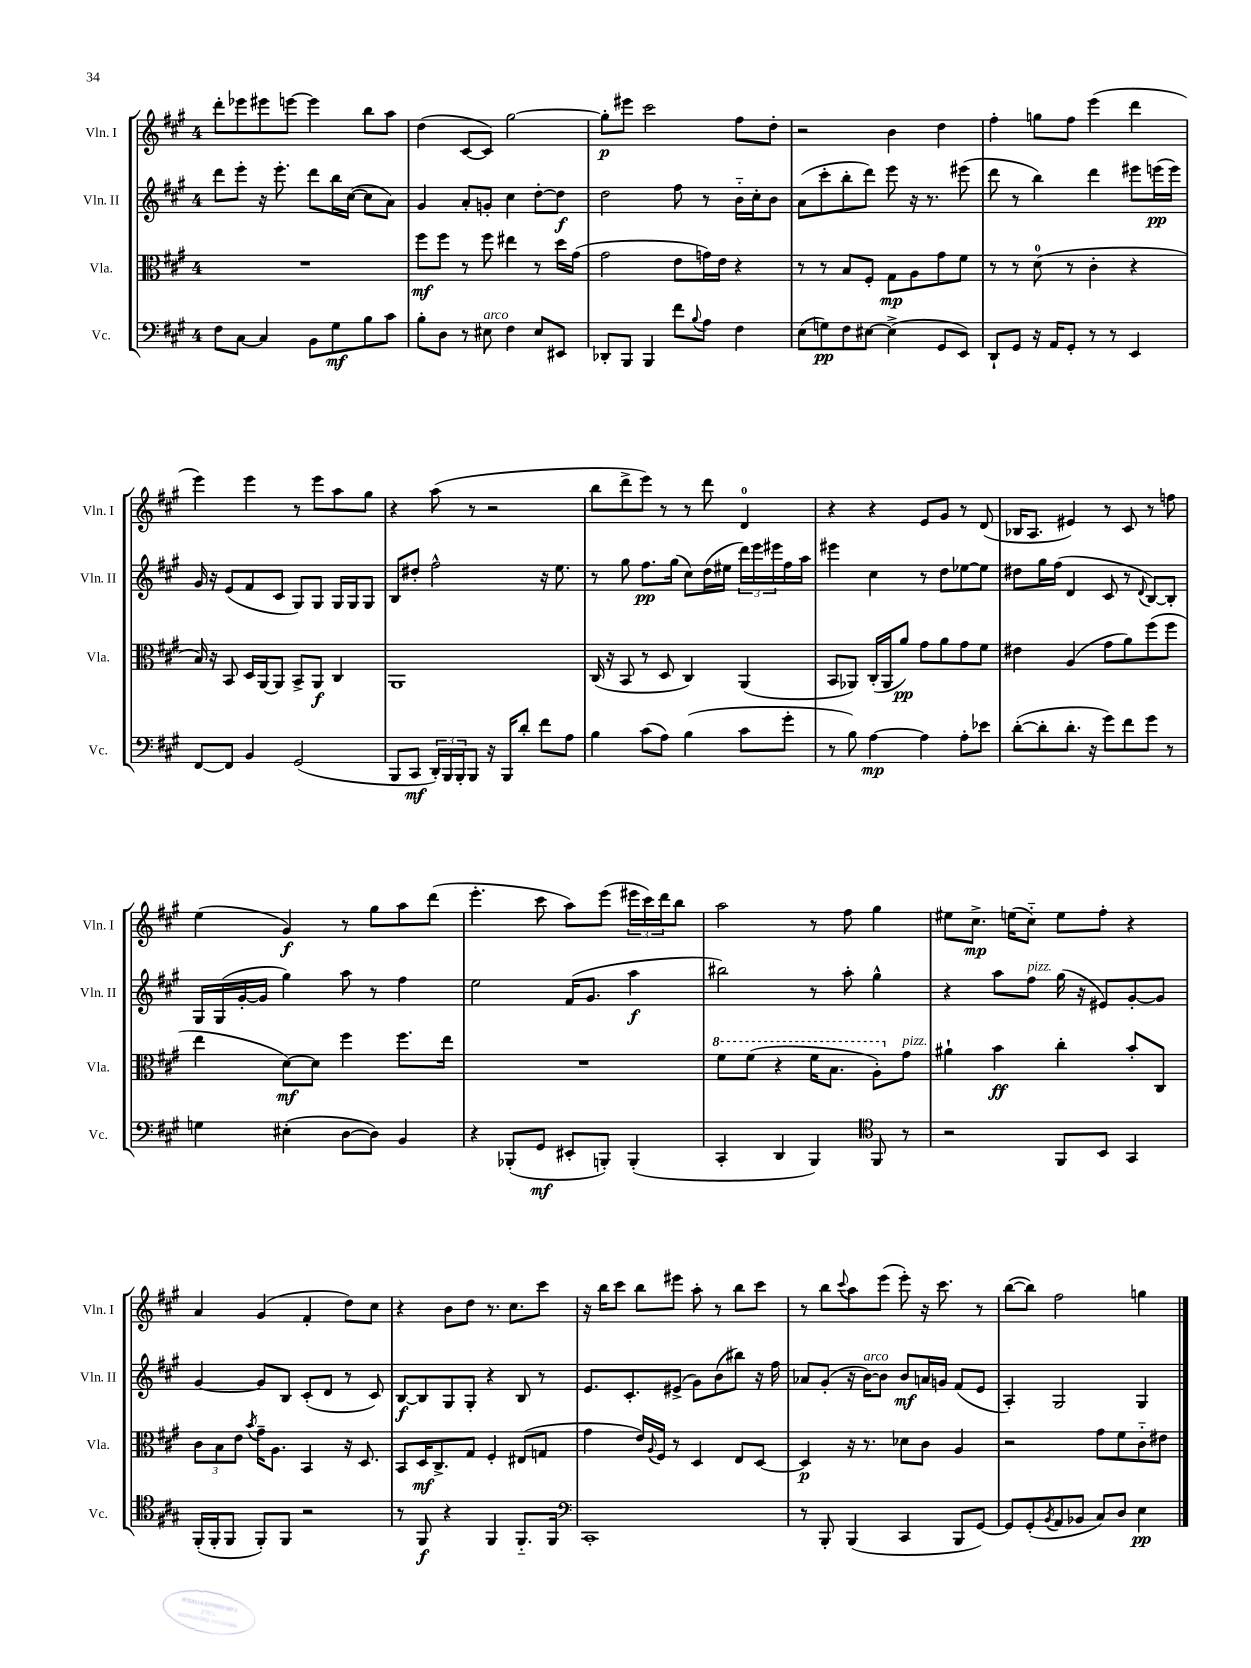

**kern	**dynam	**kern	**dynam	**kern	**dynam	**kern	**dynam
*part4	*part4	*part3	*part3	*part2	*part2	*part1	*part1
*staff4	*staff4	*staff3	*staff3	*staff2	*staff2	*staff1	*staff1
*I"Vc.	*	*I"Vla.	*	*I"Vln. II	*	*I"Vln. I	*
*I'Vc.	*	*I'Vla.	*	*I'Vln. II	*	*I'Vln. I	*
*clefF4	*	*clefC3	*	*clefG2	*	*clefG2	*
*k[f#c#g#]	*	*k[f#c#g#]	*	*k[f#c#g#]	*	*k[f#c#g#]	*
*M4/4	*	*M4/4	*	*M4/4	*	*M4/4	*
=67	=67	=67	=67	=67	=67	=67	=67
8F#\L	.	1r	.	8ddd\L	.	8ddd'\L	.
[8C#\J	.	.	.	8eee'\J	.	8eee-X\	.
4C#/]	.	.	.	16r	.	8eee#X\	.
.	.	.	.	8.eee'\	.	.	.
.	.	.	.	.	.	[8eeen\J	.
8BB\L	.	.	.	8ddd\L	.	4eee\]	.
8G#\	mf	.	.	16bb\L	.	.	.
.	.	.	.	([16cc#\JJ	.	.	.
8B\	.	.	.	8cc#\L]	.	8bb\L	.
8c#\J	.	.	.	8a\J)	.	8aa\J	.
=68	=68	=68	=68	=68	=68	=68	=68
8B'\L	.	8ff#\L	mf	4g#/	.	(4dd\	.
8D\J	.	8ff#\J	.	.	.	.	.
8r	.	8r	.	8a'/L	.	[8c#/L	.
!LO:TX:a:i:t=arco	!	!	!	!	!	!	!
8E#X\	.	8ff#\	.	8gn'/J	.	8c#/J])	.
4F#\	.	4ee#X\	.	4cc#\	.	[2gg#\	.
8E#/L	.	8r	.	[8dd'\L	.	.	.
8EE#X/J	.	16dd\LL	.	8dd\J]	f	.	.
.	.	(16g#\JJ	.	.	.	.	.
=69	=69	=69	=69	=69	=69	=69	=69
8DD-X'/L	.	2g#\	.	2dd\	.	8gg#'\L]	p
8BBB/J	.	.	.	.	.	8eee#X\J	.
4BBB/	.	.	.	.	.	2ccc#\	.
8f#\L	.	8e\L	.	8ff#\	.	.	.
8qqB/	.	.	.	.	.	.	.
8A\J	.	16gn\L)	.	8r	.	.	.
.	.	16e\JJ	.	.	.	.	.
4F#\	.	4r	.	16b\LL	.	8ff#\L	.
.	.	.	.	16cc#'\J	.	.	.
.	.	.	.	8b\J	.	8dd'\J	.
=70	=70	=70	=70	=70	=70	=70	=70
(8E\L	.	8r	.	(8a\L	.	2r	.
8Gn\)	pp	8r	.	8ccc#'\	.	.	.
8F#\	.	8B/L	.	8bb'\	.	.	.
[8E#X\J	.	8F#'/J	.	8ddd\J)	.	.	.
(4E#^\]	.	8G#\L	mp	8eee\	.	4b\	.
.	.	8A\	.	16r	.	.	.
.	.	.	.	8.r	.	.	.
8GG#/L	.	8g#\	.	.	.	4dd\	.
8EE/J)	.	8f#\J	.	(8eee#X\	.	.	.
=71	=71	=71	=71	=71	=71	=71	=71
8DD`/L	.	8r	.	8ddd\	.	4ff#'\	.
8GG#/J	.	8r	.	8r	.	.	.
16r	.	(8d\	.	4bb\)	.	8ggn\L	.
16AA/KL	.	.	.	.	.	.	.
8GG#'/J	.	8r	.	.	.	8ff#\J	.
8r	.	4c#'\	.	4ddd\	.	(4eee\	.
8r	.	.	.	.	.	.	.
4EE/	.	4r	.	8eee#X\L	.	4ddd\	.
.	.	.	.	(16eeen\L	pp	.	.
.	.	.	.	16eee\JJ)	.	.	.
!!LO:LB:g=z
=72	=72	=72	=72	=72	=72	=72	=72
[8FF#/L	.	16B/)	.	16g#/	.	4eee\)	.
.	.	16r	.	16r	.	.	.
8FF#/J]	.	8BB/	.	(8e/L	.	.	.
4BB/	.	16D/LL	.	8f#/	.	4eee\	.
.	.	[16AA/J	.	.	.	.	.
.	.	8AA/J]	.	8c#/J	.	.	.
(2GG#/	.	8BB^/L	.	8G#/L)	.	8r	.
.	.	8AA/J	f	8G#/J	.	8eee\L	.
.	.	4C#/	.	16G#/LL	.	8aa\	.
.	.	.	.	16G#/J	.	.	.
.	.	.	.	8G#/J	.	8gg#\J	.
=73	=73	=73	=73	=73	=73	=73	=73
8BBB/L	.	1AA	.	8B/L	.	4r	.
8CC#/J	mf	.	.	8dd#X'/J	.	.	.
24DD'/LL)	.	.	.	2ff#^^\	.	(8aa\	.
24BBB/	.	.	.	.	.	.	.
24BBB'/J	.	.	.	.	.	.	.
8BBB/J	.	.	.	.	.	8r	.
16r	.	.	.	.	.	2r	.
16BBB/KL	.	.	.	.	.	.	.
8d'/J	.	.	.	.	.	.	.
8f#\L	.	.	.	16r	.	.	.
.	.	.	.	8.ee\	.	.	.
8A\J	.	.	.	.	.	.	.
=74	=74	=74	=74	=74	=74	=74	=74
4B\	.	(16C#/	.	8r	.	8bb\L	.
.	.	16r	.	.	.	.	.
.	.	8BB/	.	8gg#\	.	8ddd^\	.
(8c#\L	.	8r	.	8.ff#\L	pp	8eee\J)	.
8A\J)	.	8D/	.	.	.	8r	.
.	.	.	.	(16gg#\Jk	.	.	.
(4B\	.	4C#/)	.	8cc#\L)	.	8r	.
.	.	.	.	(16dd\L	.	8ddd\	.
.	.	.	.	16ee#X\JJ	.	.	.
8c#\L	.	(4AA/	.	24ddd\LL)	.	4d/	.
.	.	.	.	24eee\	.	.	.
.	.	.	.	24eee#X\	.	.	.
8g#'\J	.	.	.	16ff#\	.	.	.
.	.	.	.	16aa\JJ	.	.	.
=75	=75	=75	=75	=75	=75	=75	=75
8r	.	8BB/L	.	4eee#X\	.	4r	.
8B\)	.	8AA-X/J)	.	.	.	.	.
[4A\	mp	(16C#'/LL	.	4cc#\	.	4r	.
.	.	16AA-/J	.	.	.	.	.
.	.	8a/J)	pp	.	.	.	.
4A\]	.	8g#\L	.	8r	.	8e/L	.
.	.	8a\	.	8dd\L	.	8g#/J	.
8A'\L	.	8g#\	.	[8ee-X\	.	8r	.
8e-X\J	.	8f#\J	.	8ee-\J]	.	(8d/	.
=76	=76	=76	=76	=76	=76	=76	=76
([8d'\L	.	4e#X\	.	8dd#X\L	.	16B-X/KL	.
.	.	.	.	.	.	8.A/J	.
8d'\]	.	.	.	16gg#\L	.	.	.
.	.	.	.	(16ff#\JJ	.	.	.
8.d'\J	.	(4A/	.	4d/	.	4e#X/)	.
16r	.	.	.	.	.	.	.
8g#\L)	.	8g#\L	.	8c#/	.	8r	.
8f#\	.	8a\)	.	8r	.	8c#/	.
.	.	.	.	8qqd/	.	.	.
8g#\J	.	(8ff#\	.	[8B/L)	.	8r	.
8r	.	8ff#\J	.	8B'/J]	.	8ffn\	.
!!LO:LB:g=z
=77	=77	=77	=77	=77	=77	=77	=77
4Gn\	.	4ee\	.	16G#/LL	.	(4ee\	.
.	.	.	.	(16G#/	.	.	.
.	.	.	.	[16g#'/	.	.	.
.	.	.	.	16g#/JJ]	.	.	.
(4E#X'\	.	[8d\L)	mf	4gg#\)	.	4g#/)	f
.	.	8d\J]	.	.	.	.	.
[8D\L	.	4ff#\	.	8aa\	.	8r	.
8D\J])	.	.	.	8r	.	8gg#\L	.
4BB/	.	8.ff#\L	.	4ff#\	.	8aa\	.
.	.	.	.	.	.	(8ddd\J	.
.	.	16ee\Jk	.	.	.	.	.
=78	=78	=78	=78	=78	=78	=78	=78
4r	.	1r	.	2ee\	.	4.eee'\	.
(8BBB-X'/L	.	.	.	.	.	.	.
8GG#/J	mf	.	.	.	.	8ccc#\	.
8EE#X'/L	.	.	.	(16f#/KL	.	8aa\L)	.
.	.	.	.	8.g#/J	.	.	.
8BBBn'/J)	.	.	.	.	.	(8eee\J	.
(4BBB'/	.	.	.	4aa\	f	24eee#X\LL	.
.	.	.	.	.	.	24ccc#\)	.
.	.	.	.	.	.	24ddd\J	.
.	.	.	.	.	.	8bb\J	.
=79	=79	=79	=79	=79	=79	=79	=79
*	*	*8va	*	*	*	*	*
4CC#'/	.	8ff#\L	.	2bb#X\)	.	2aa\	.
.	.	(8ff#\J	.	.	.	.	.
4DD/	.	4r	.	.	.	.	.
4BBB/)	.	16ff#\KL	.	8r	.	8r	.
.	.	8.b\J	.	.	.	.	.
.	.	.	.	8aa'\	.	8ff#\	.
*clefC4	*	*	*	*	*	*	*
8FF#/	.	8a'\L)	.	4gg#^^\	.	4gg#\	.
*	*	*X8va	*	*	*	*	*
!	!	!LO:TX:a:i:t=pizz.	!	!	!	!	!
8r	.	8g#\J	.	.	.	.	.
=80	=80	=80	=80	=80	=80	=80	=80
2r	.	4a#X`\	.	4r	.	8ee#X\L	.
.	.	.	.	.	.	8.cc#^\J	mp
.	.	4b\	ff	8aa\L	.	.	.
.	.	.	.	.	.	(16een\KL	.
!	!	!	!	!LO:TX:a:i:t=pizz.	!	!	!
.	.	.	.	8ff#\J	.	8cc#\J)	.
8FF#/L	.	4cc#'\	.	(16gg#\	.	8ee\L	.
.	.	.	.	16r	.	.	.
8BB/J	.	.	.	8e#X/L)	.	8ff#'\J	.
4GG#/	.	8b'/L	.	[8g#'/	.	4r	.
.	.	8C#/J	.	8g#/J]	.	.	.
!!LO:LB:g=z
=81	=81	=81	=81	=81	=81	=81	=81
(16FF#'/LL	.	12c#\L	.	[4g#/	.	4a/	.
16FF#'/J	.	.	.	.	.	.	.
.	.	12B\	.	.	.	.	.
8FF#/J	.	.	.	.	.	.	.
.	.	12e\J	.	.	.	.	.
.	.	8qb/	.	.	.	.	.
8FF#'/L)	.	16g#~\KL	.	8g#/L]	.	(4g#/	.
.	.	8.A\J	.	.	.	.	.
8FF#/J	.	.	.	8B/J	.	.	.
2r	.	4BB/	.	(8c#'/L	.	4f#'/	.
.	.	.	.	8d/J	.	.	.
.	.	16r	.	8r	.	8dd\L)	.
.	.	8.D/	.	.	.	.	.
.	.	.	.	8c#/)	.	8cc#\J	.
=82	=82	=82	=82	=82	=82	=82	=82
8r	.	8BB/L	.	[8B/L	f	4r	.
8FF#/	f	16D/K	mf	8B/]	.	.	.
.	.	8.C#^/	.	.	.	.	.
4r	.	.	.	8G#/	.	8b\L	.
.	.	8G#/J	.	8G#'/J	.	8dd\J	.
4FF#/	.	4F#'/	.	4r	.	8.r	.
.	.	.	.	.	.	8.cc#\L	.
8.FF#/L	.	(8E#X/L	.	8B/	.	.	.
.	.	8Gn/J	.	8r	.	8ccc#\J	.
16FF#/Jk	.	.	.	.	.	.	.
=83	=83	=83	=83	=83	=83	=83	=83
*clefF4	*	*	*	*	*	*	*
1CC#'	.	4g#\	.	8.e/L	.	16r	.
.	.	.	.	.	.	16bb\KL	.
.	.	.	.	.	.	8ccc#\J	.
.	.	.	.	8.c#'/	.	.	.
.	.	16e/LL)	.	.	.	8bb\L	.
.	.	8qqA/	.	.	.	.	.
.	.	16F#/JJ	.	.	.	.	.
.	.	8r	.	(8e#X^/J	.	8eee#X\J	.
.	.	4D/	.	8g#\L)	.	8aa'\	.
.	.	.	.	(8b\	.	8r	.
.	.	8E/L	.	8bb#X\J)	.	8bb\L	.
.	.	[8D/J	.	16r	.	8ccc#\J	.
.	.	.	.	16ff#\	.	.	.
=84	=84	=84	=84	=84	=84	=84	=84
8r	.	4D/]	p	8a-X/L	.	8r	.
8BBB'/	.	.	.	(8g#'/J	.	8bb\L	.
.	.	.	.	.	.	8qqccc#/	.
(4BBB/	.	16r	.	16r	.	8aa\	.
!	!	!	!	!LO:TX:a:i:t=arco	!	!	!
.	.	8.r	.	[16b\KL)	.	.	.
.	.	.	.	8b\J]	.	(8eee\J	.
4CC#/	.	8d-X\L	.	8b/L	mf	8eee'\)	.
.	.	8c#\J	.	16an/L	.	16r	.
.	.	.	.	16gn/JJ	.	8.ccc#\	.
8BBB/L	.	4A/	.	(8f#/L	.	.	.
[8GG#/J)	.	.	.	8e/J	.	8r	.
=85	=85	=85	=85	=85	=85	=85	=85
8GG#/L]	.	2r	.	4A'/)	.	([8bb\L	.
(8GG#'/	.	.	.	.	.	8bb\J])	.
8qBB/	.	.	.	.	.	.	.
8AA/	.	.	.	2G#/	.	2ff#\	.
8BB-X/J	.	.	.	.	.	.	.
8C#/L)	.	8g#\L	.	.	.	.	.
8D/J	.	8f#\	.	.	.	.	.
4E\	pp	8c#\	.	4G#/	.	4ggn\	.
.	.	8e#X\J	.	.	.	.	.
==	==	==	==	==	==	==	==
*-	*-	*-	*-	*-	*-	*-	*-
